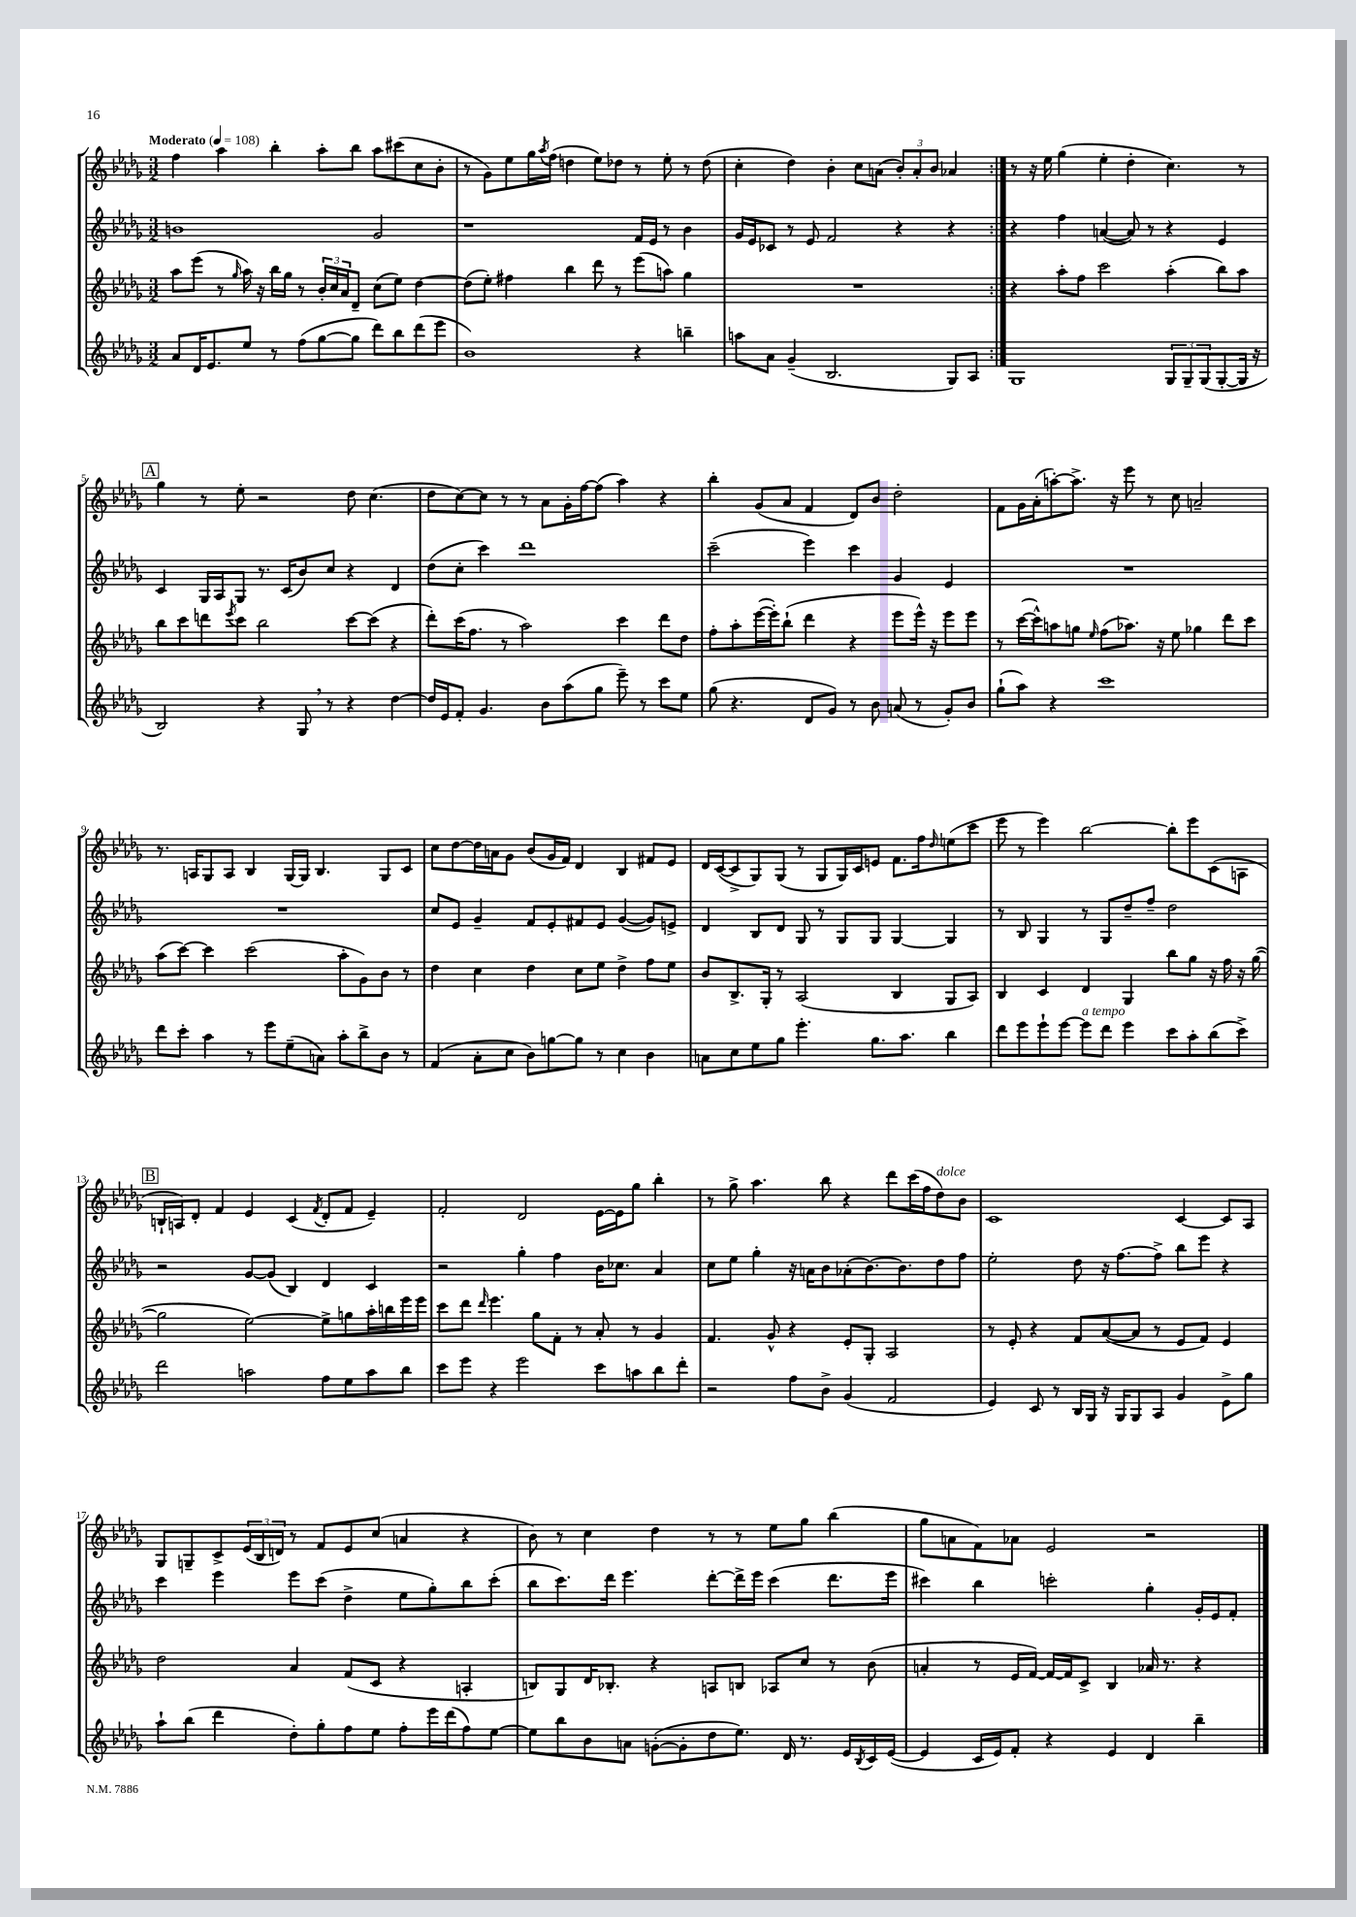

**kern	**kern	**kern	**kern
*part4	*part3	*part2	*part1
*staff4	*staff3	*staff2	*staff1
*clefG2	*clefG2	*clefG2	*clefG2
*k[b-e-a-d-g-]	*k[b-e-a-d-g-]	*k[b-e-a-d-g-]	*k[b-e-a-d-g-]
*M3/2	*M3/2	*M3/2	*M3/2
*MM108	*MM108	*MM108	*MM108
=1	=1	=1	=1
!	!	!	!LO:TX:a:B:t=Moderato
8a-/L	8aa-\L	1bn	4ff\
16d-/K	(8eee-\J	.	.
8.e-/	.	.	.
.	8r	.	4aa-\
.	16qqgg-/	.	.
8ee-/J	16aa-\)	.	.
.	16r	.	.
8r	16bb-\LL	.	4bb-'\
.	16gg-\JJ	.	.
(8ff\L	8r	.	.
[8gg-\	24b-'/LL	.	8aa-'\L
.	24cc/	.	.
.	24a-/J	.	.
8gg-\J]	8d-~/J	.	8bb-\J
8ddd-\L)	(8cc\L	2g-/	8aa-\L
8bb-\	8ee-\J)	.	(8ccc#X\
(8ddd-\	[4dd-\	.	8cc\
8eee-\J	.	.	8b-'\J
=2	=2	=2	=2
1b-)	(8dd-\L]	1r	8r
.	8ee-'\J)	.	8g-\L)
.	4ff#X\	.	8ee-\
.	.	.	16gg-\L
.	.	.	8qaa-/
.	.	.	(16ff\JJ
.	4bb-\	.	4ddn\
.	8ddd-\	.	8ee-\L)
.	8r	.	8dd-X\J
4r	(8eee-\L	16f/LL	8r
.	.	16e-/JJ	.
.	8aan\J)	8r	8ee-'\
4bbn~\	4gg-\	4b-\	8r
.	.	.	(8dd-\
=3	=3	=3	=3
8aan\L	1.r	16g-/LL	4cc'\
.	.	16e-/J	.
8a-\J	.	8c-X/J	.
(4g-~/	.	8r	4dd-\)
.	.	8e-/	.
2.B-/	.	2f/	4b-'\
.	.	.	8cc\L
.	.	.	(8an\J
.	.	4r	12b-'/L)
.	.	.	12a'/
.	.	.	12b-/J
8G-/L)	.	4r	4a-X/
8A-/J	.	.	.
=4:|!	=4:|!	=4:|!	=4:|!
1G-	4r	4r	8r
.	.	.	16r
.	.	.	16ee-\
.	8aa-'\L	4ff\	(4gg-\
.	8ff\J	.	.
.	2ccc\	([4an/	4ee-'\
.	.	8a/])	4dd-'\
.	.	8r	.
12G-/L	(4aa-'\	4r	4.cc\)
12G-~/	.	.	.
(12G-/	.	.	.
[8G-'/	8bb-\L)	4e-/	.
16G-/Jk]	8aa-\J	.	8r
16r	.	.	.
!!LO:LB:g=z
!!LO:REH:place=s1:t=A
=5	=5	=5	=5
2B-/)	8bb-\L	4c/	4gg-\
.	8ccc\	.	.
.	8dddn\	16G-/LL	8r
.	.	16A-/J	.
.	8qeee-/	.	.
.	8ccc\J	8G-/J	8ee-'\
4r	2bb-\	8.r	2r
.	.	(16c/KL	.
8G-,/	.	8b-/)	.
8r	.	8cc/J	.
4r	[8ccc\L	4r	8dd-\
.	(8ccc\J]	.	(4.cc\
[4dd-\	4r	4d-/	.
=6	=6	=6	=6
16dd-/LL]	8ddd-'\L)	(8dd-\L	8dd-\L
16e-/J	.	.	.
8f'/J	(16ccc\K	8cc'\J	[8cc\)
.	8.ff\J	.	.
4.g-/	.	4ccc\)	8cc\J]
.	8r	.	8r
.	2aa-\)	1ddd-	8r
8b-\L	.	.	8a-\L
(8aa-\	.	.	16g-'\L
.	.	.	[16ff\J
8gg-\J	.	.	(8ff\J]
8eee-~\)	4ccc\	.	4aa-\)
8r	.	.	.
8ccc\L	8ddd-\L	.	4r
8ee-\J	8dd-\J	.	.
=7	=7	=7	=7
(8gg-\	8ff'\L	(2ccc~\	4bb-'\
4.r	8aa-'\	.	.
.	([16eee-\L	.	(8g-/L
.	16eee-'\J])	.	.
.	(8bb-`\J	.	8a-/J
8d-/L	4ddd-\	4eee-\)	4f/
8g-/J)	.	.	.
8r	4r	4ccc\	8d-/L)
8b-\	.	.	8b-/J
(8an/	8eee-\L	4g-/	2dd-'\
8r	16eee-^^\Jk)	.	.
.	16r	.	.
8g-'/L)	8eee-\L	4e-/	.
8b-/J	8eee-\J	.	.
=8	=8	=8	=8
(8gg-`\L	8r	1.r	8f\L
8aa-\J)	([16ccc\LL	.	16g-\L
.	16ccc^^\J])	.	(16a-'\J
4r	8aan\	.	[8aan'\)
.	8ggn\J	.	8.aa^\J]
.	16qqee-/	.	.
1ccc	(8ff\L	.	.
.	.	.	16r
.	8.aa-X\J)	.	8eee-\
.	.	.	8r
.	16r	.	.
.	8ee-\	.	8cc\
.	4gg-X\	.	2an~/
.	8ddd-\L	.	.
.	8ccc\J	.	.
!!LO:LB:g=z
=9	=9	=9	=9
8ddd-\L	(8aa-\L	1.r	8.r
8ccc'\J	[8ccc\J)	.	.
.	.	.	16An/KL
4aa-\	4ccc\]	.	8G-/
.	.	.	8A/J
8r	(2ccc\	.	4B-/
8eee-\L	.	.	.
(8ee-~\	.	.	[16G-/LL
.	.	.	16G-/JJ]
8an\J)	.	.	4.B-/
8aa-'\L	8aa-'\L	.	.
8bb-^\	8g-\)	.	.
8b-\J	8b-\J	.	8G-/L
8r	8r	.	8c/J
=10	=10	=10	=10
(4f/	4dd-\	8cc/L	8cc\L
.	.	8e-/J	[8dd-\
8a-'\L	4cc\	4g-~/	16dd-\L]
.	.	.	16an\J
8cc\J	.	.	8g-\J
8b-\L)	4dd-\	8f/L	(8b-/L
[8ggn\	.	8e-'/	16g-/L
.	.	.	16f/JJ)
8gg\J]	8cc\L	8f#X/	4d-/
8r	8ee-\J	8e-/J	.
4cc\	4dd-^\	([4g-/	4B-/
4b-\	8ff\L	8g-/L])	8f#X/L
.	8ee-\J	8en^/J	8e-/J
=11	=11	=11	=11
8an\L	8b-/L	4d-/	16d-/LL
.	.	.	([16c/J
8cc\	8.B-^/	.	8c^/]
8ee-\	.	8B-/L	8G-/)
.	16G-'/Jk	.	.
8gg-\J	8r	8d-/J	(8G-/J
4.eee-'\	(2A-/	8G-/	8r
.	.	8r	8G-/L
.	.	8G-/L	16G-/L)
.	.	.	16c/J
8.gg-\L	.	8G-/J	8en/J
.	4B-/	[4G-/	8.f\L
8.aa-\J	.	.	.
.	.	.	16ff\k
.	.	.	16qqdd-/
4bb-\	8G-/L	4G-/]	(8een\
.	8A-/J)	.	8ccc\J
=12	=12	=12	=12
8ddd-\L	4B-/	8r	8eee-\
8eee-\	.	8B-/	8r
8eee-`\	4c/	4G-/	4eee-\)
[8eee-\J	.	.	.
!LO:TX:a:i:t=a tempo	!	!	!
8eee-\L]	4d-/	8r	[2bb-\
8ddd-\J	.	8G-/L	.
4eee-\	4G-/	8dd-~/	.
.	.	8ff~/J	.
8ccc\L	8bb-\L	2dd-\	8bb-'\L]
8aa-'\	8gg-\J	.	8eee-\
(8bb-\	16r	.	(8c\
.	16ff\	.	.
8ccc^\J)	16r	.	8An\J
.	([16gg-\	.	.
!!LO:LB:g=z
!!LO:REH:place=s1:t=B
=13	=13	=13	=13
2ddd-\	2gg-\]	2r	16Bn`/LL
.	.	.	16An/J)
.	.	.	8d-'/J
.	.	.	4f/
2aan\	[2ee-\)	[8g-/L	4e-/
.	.	(8g-/J]	.
.	.	4B-/)	(4c/
.	.	.	8qf/
8ff\L	8ee-^\L]	4d-/	8d-'/L
8ee-\	8ggn\	.	8f/J
8aa\	16aa-'\L	4c/	4e-~/)
.	16bbn\	.	.
8bb-\J	16eee-\	.	.
.	16eee-\JJ	.	.
=14	=14	=14	=14
8ccc\L	8ccc\L	2r	2f'/
8eee-\J	8ddd-\J	.	.
.	16qqddd-/	.	.
4r	4.eee-\	.	.
2eee-\	.	4gg-'\	2d-/
.	8gg-\L	.	.
.	8f'\J	4ff\	.
.	8r	.	.
8ccc\L	8a-'/	16b-\KL	[16e-\LL
.	.	8.cc-X\J	16e-\J]
8aan\	8r	.	8gg-\J
8bb-\	4g-/	4a-/	4bb-'\
8ddd-'\J	.	.	.
=15	=15	=15	=15
2r	4.f/	8cc\L	8r
.	.	8ee-\J	8gg-^\
.	.	4gg-'\	4.aa-\
.	8g-^^/	.	.
8ff\L	4r	16r	.
.	.	16an\KL	.
8b-^\J	.	8b-\	8bb-\
(4g-/	8e-'/L	(8a-X'\	4r
.	8G-'/J	[8.b-\)	.
2f/	2A-/	.	8ddd-\L
.	.	8.b-\]	.
.	.	.	(16ccc\L
.	.	.	16ff\J
!	!	!	!LO:TX:a:i:t=dolce
.	.	8dd-\	8dd-\)
.	.	8ff\J	8b-\J
=16	=16	=16	=16
4e-/)	8r	2ee-'\	1c
.	8e-'/	.	.
8c/	4r	.	.
8r	.	.	.
16B-/LL	8f/L	8dd-\	.
16G-/JJ	.	.	.
16r	([8a-/	16r	.
16G-/KL	.	[8.ff\L	.
8G-/	8a-/J]	.	.
8A-/J	8r	8ff^\J]	.
4g-/	8e-/L	8bb-\L	[4c/
.	8f/J)	8eee-\J	.
8e-^\L	4e-/	4r	8c/L]
8gg-\J	.	.	8A-/J
!!LO:LB:g=z
=17	=17	=17	=17
8aa-`\L	2dd-\	4ccc\	8G-/L
(8bb-\J	.	.	8Gn~/
4ddd-\	.	4eee-\	8c^/
.	.	.	(24e-/L
.	.	.	24B-/
.	.	.	24dn/JJ)
8dd-'\L)	4a-/	8eee-\L	8r
8gg-'\	.	(8ccc\J	8f/L
8ff\	(8f/L	4dd-^\	8e-/
8ee-\J	8c/J	.	(8cc/J
8ff'\L	4r	8ee-\L	4an/
16eee-\L	.	8gg-'\)	.
(16ddd-\J	.	.	.
8ff\)	4An'/	8bb-\	4r
[8ee-\J	.	(8ccc'\J	.
=18	=18	=18	=18
8ee-\L]	8Bn/L)	8bb-\L	8b-\)
8bb-\	8G-/	8.ccc\)	8r
8b-\	16d-/K	.	4cc\
.	8.B-X'/J	16ddd-\Jk	.
8an\J	.	4.eee-\	.
([8gn'\L	4r	.	4dd-\
8g'\]	.	.	.
8dd-\	8An/L	[8ddd-'\L	8r
8.ee-\J)	8Bn/J	16ddd-^\L]	8r
.	.	16eee-\JJ	.
.	8A-X/L	(4ccc\	8ee-\L
16d-/	.	.	.
8.r	8cc/J	.	8gg-\J
.	8r	8.ddd-\L	(4bb-\
16e-/LL	.	.	.
8qB-/	.	.	.
16c/	(8b-\	.	.
([16e-/JJ	.	16eee-\Jk	.
=19	=19	=19	=19
4e-/]	4an'/	4ccc#X\)	8gg-\L
.	.	.	8an\
16c/LL	8r	4bb-\	8f\)
16e-/J)	.	.	.
8f'/J	16e-/LL	.	8a-X\J
.	[16f/JJ)	.	.
4r	16f/LL_	2cccn'\	2e-/
.	16f/J]	.	.
.	8c^/J	.	.
4e-/	4B-/	.	.
4d-/	16a-X/	4gg-'\	2r
.	8.r	.	.
4bb-~\	4r	16g-'/LL	.
.	.	16e-/J	.
.	.	8f'/J	.
==	==	==	==
*-	*-	*-	*-
